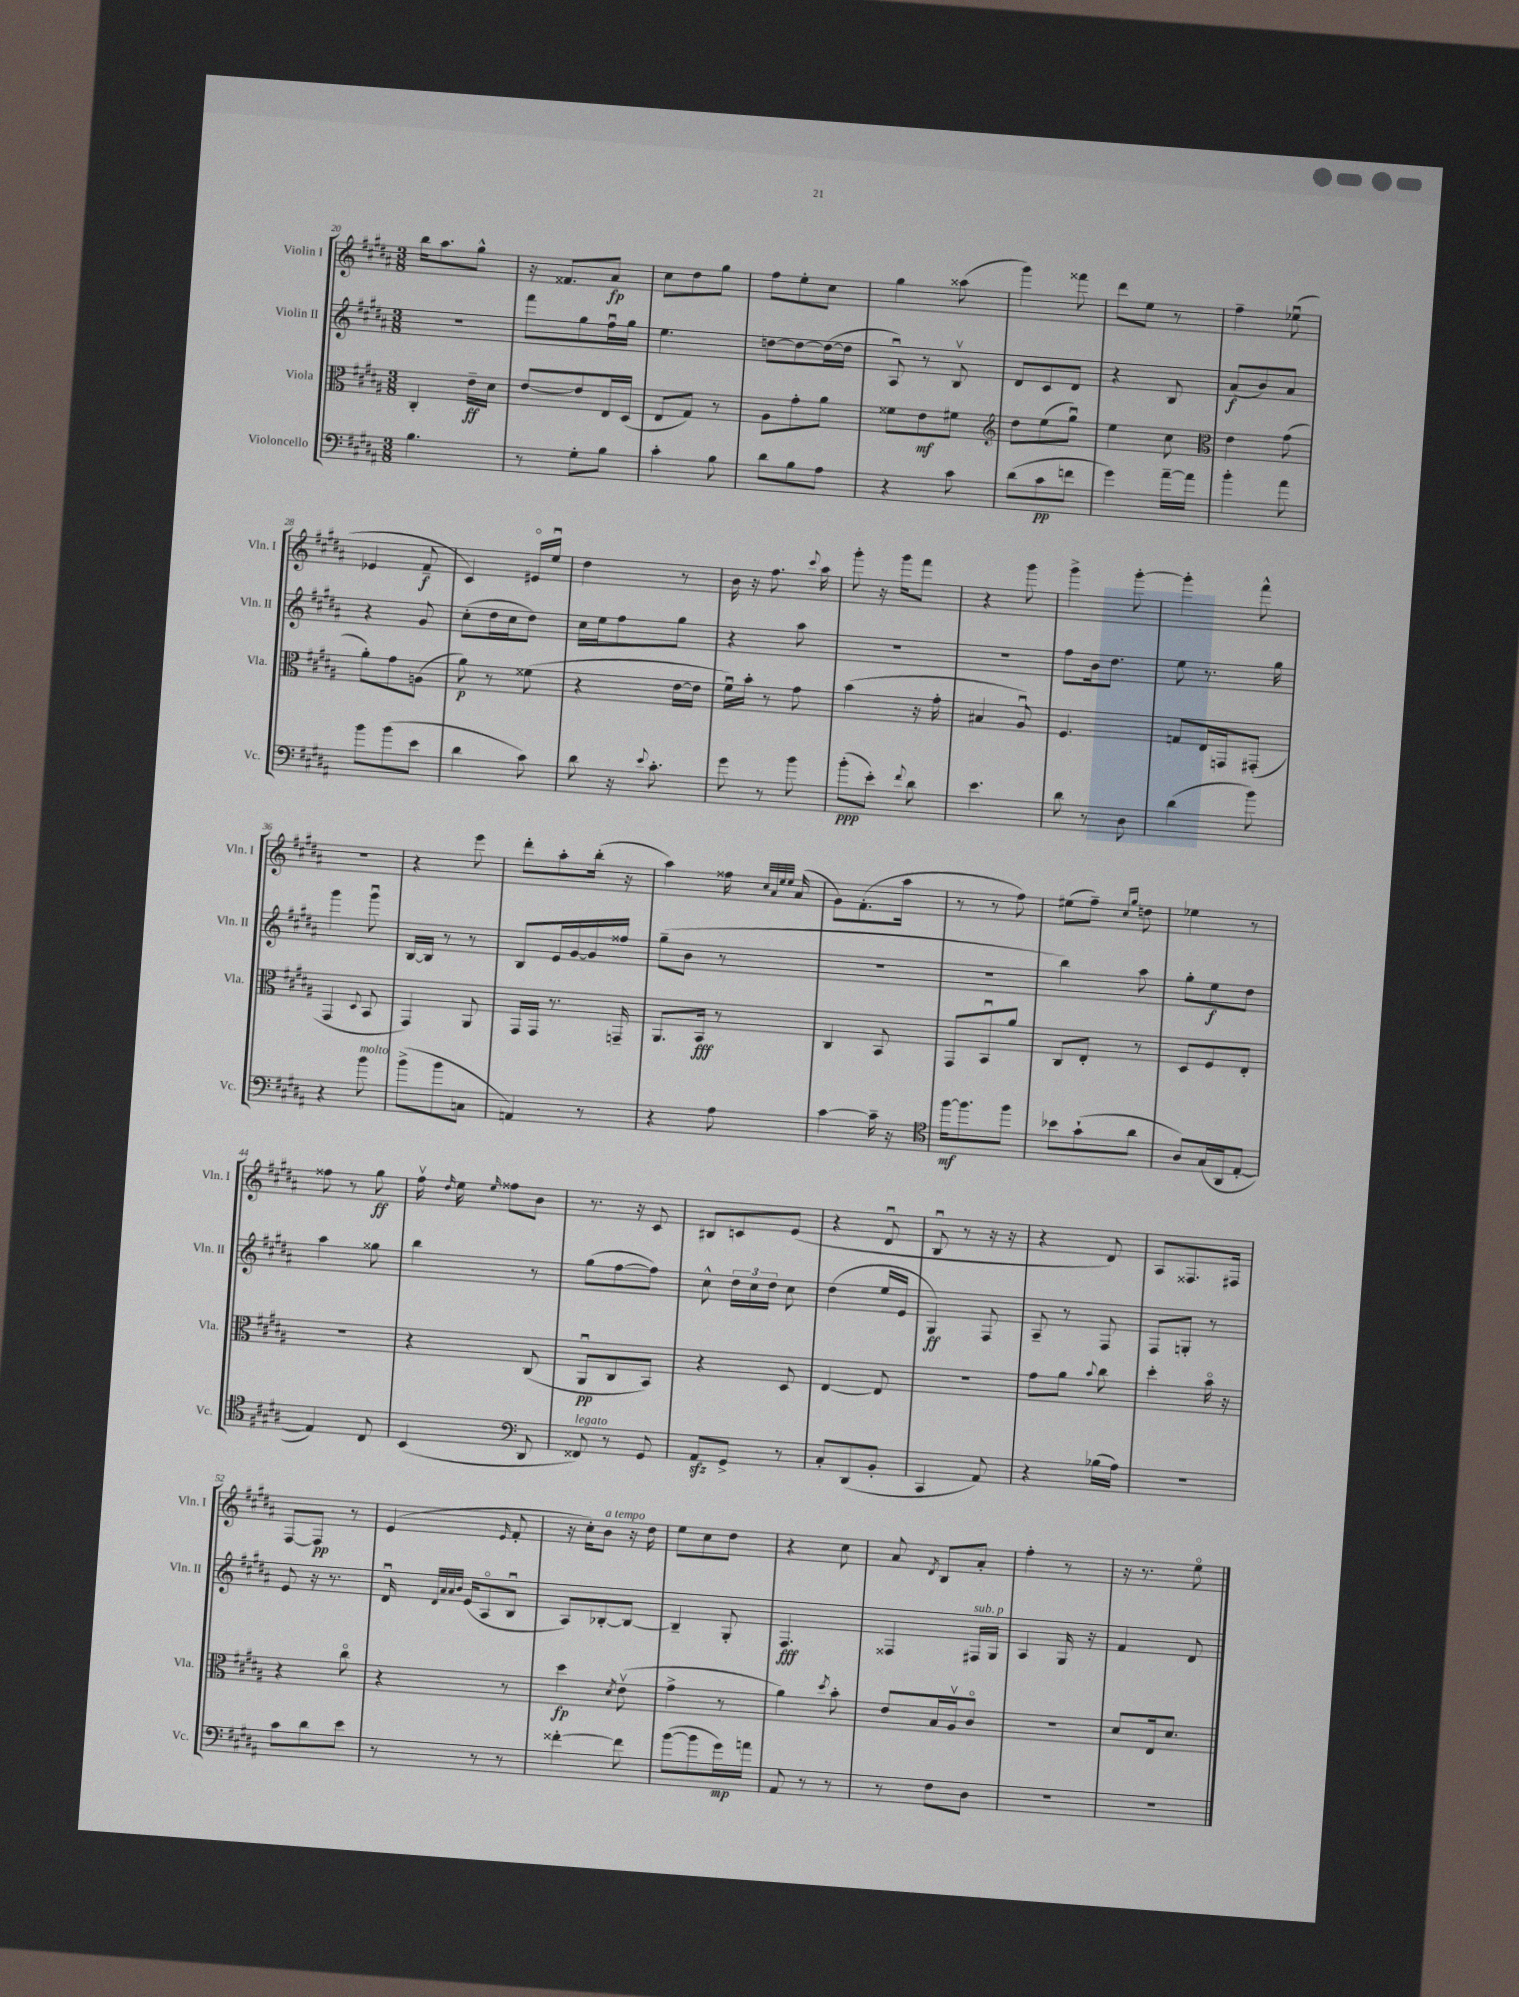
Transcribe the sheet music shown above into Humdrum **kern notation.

**kern	**dynam	**kern	**dynam	**kern	**dynam	**kern	**dynam
*part4	*part4	*part3	*part3	*part2	*part2	*part1	*part1
*staff4	*staff4	*staff3	*staff3	*staff2	*staff2	*staff1	*staff1
*I"Violoncello	*	*I"Viola	*	*I"Violin II	*	*I"Violin I	*
*I'Vc.	*	*I'Vla.	*	*I'Vln. II	*	*I'Vln. I	*
*clefF4	*	*clefC3	*	*clefG2	*	*clefG2	*
*k[f#c#g#d#a#]	*	*k[f#c#g#d#a#]	*	*k[f#c#g#d#a#]	*	*k[f#c#g#d#a#]	*
*M3/8	*	*M3/8	*	*M3/8	*	*M3/8	*
=20	=20	=20	=20	=20	=20	=20	=20
4.B\	.	4C#'/	.	4.r	.	16bb\KL	.
.	.	.	.	.	.	8.aa#\	.
.	.	16e~\LL	ff	.	.	8gg#^^\J	.
.	.	16d#\JJ	.	.	.	.	.
=21	=21	=21	=21	=21	=21	=21	=21
8r	.	[8e/L	.	8fff#\L	.	16r	.
.	.	.	.	.	.	8.f##X/L	.
8G#'\L	.	8e/]	.	8gg#\	.	.	.
8B\J	.	16E/L	.	16ff#u\L	.	8a#/J	fp
.	.	(16D#/JJ	.	16gg#\JJ	.	.	.
=22	=22	=22	=22	=22	=22	=22	=22
4c#'\	.	8E/L	.	4.ee\	.	8cc#\L	.
.	.	8G#/J)	.	.	.	8dd#\	.
8B\	.	8r	.	.	.	8gg#\J	.
=23	=23	=23	=23	=23	=23	=23	=23
8d#\L	.	8A#\L	.	[8ddn\L	.	8ff#\L	.
8B\	.	8g#'\	.	8dd\_	.	8ee'\	.
8A#\J	.	8a#\J	.	(16dd\L_	.	8cc#\J	.
.	.	.	.	16dd\JJ]	.	.	.
=24	=24	=24	=24	=24	=24	=24	=24
4r	.	8f##X\L	.	8A#u/)	.	4gg#\	.
.	.	8e\	mf	8r	.	.	.
8c#\	.	8f#X\J	.	8Bv/	.	(8aa##X\	.
=25	=25	=25	=25	=25	=25	=25	=25
*	*	*clefG2	*	*	*	*	*
(8d#\L	.	8dd#\L	.	8d#/L	.	4ggg#\)	.
8c#\	pp	(8ee\	.	8c#/	.	.	.
8fn\J	.	8gg#u\J)	.	8d#/J	.	8fff##X\	.
=26	=26	=26	=26	=26	=26	=26	=26
4g#\)	.	4ee\	.	4r	.	8ddd#\L	.
.	.	.	.	.	.	8ee\J	.
[16a#~\LL	.	8cc#\	.	8B/	.	8r	.
16a#\JJ]	.	.	.	.	.	.	.
=27	=27	=27	=27	=27	=27	=27	=27
*	*	*clefC3	*	*	*	*	*
4b'\	.	4e\	.	(8a#/L	f	4ff#~\	.
.	.	.	.	8b/)	.	.	.
8a#\	.	(8g#\	.	8a#/J	.	(8ee-Xu\	.
!!LO:LB:g=z
=28	=28	=28	=28	=28	=28	=28	=28
8b\L	.	8a#'\L)	.	4r	.	4e-X/	.
(8b\	.	8g#\	.	.	.	.	.
8e\J	.	(8An\J	.	8g#/	.	8f#~/	f
=29	=29	=29	=29	=29	=29	=29	=29
4d#\	.	8a#\)	p	(8cc#'\L	.	4c#/)	.
.	.	8r	.	16dd#\L	.	.	.
.	.	.	.	16cc#\J	.	.	.
8c#\)	.	(8f##X\	.	8dd#\J)	.	16e#X/LL	.
.	.	.	.	.	.	16eeu/JJ	.
=30	=30	=30	=30	=30	=30	=30	=30
8d#\	.	4r	.	16cc#\LL	.	4dd#\	.
.	.	.	.	16ee\J	.	.	.
16r	.	.	.	8ff#\	.	.	.
8qqe/	.	.	.	.	.	.	.
8.c#'\	.	.	.	.	.	.	.
.	.	[16e\LL	.	8gg#\J	.	8r	.
.	.	16e\JJ]	.	.	.	.	.
=31	=31	=31	=31	=31	=31	=31	=31
8g#\	.	16f#u\LL)	.	4r	.	16b\	.
.	.	16b'\JJ	.	.	.	16r	.
8r	.	8r	.	.	.	8.ff#\	.
8b\	.	8g#\	.	8aa#\	.	.	.
.	.	.	.	.	.	8qqccc#/	.
.	.	.	.	.	.	16aa#\	.
=32	=32	=32	=32	=32	=32	=32	=32
(8b'\L	ppp	(4b\	.	4.r	.	8ggg#'\	.
8e'\J)	.	.	.	.	.	16r	.
.	.	.	.	.	.	16ggg#\KL	.
8qqf#/	.	.	.	.	.	.	.
8d#\	.	16r	.	.	.	8fff#\J	.
.	.	16g#'\	.	.	.	.	.
=33	=33	=33	=33	=33	=33	=33	=33
4.e\	.	4B#X/	.	4.r	.	4r	.
.	.	8A#u/)	.	.	.	8ggg#\	.
=34	=34	=34	=34	=34	=34	=34	=34
8d#\	.	4.F#/	.	8ff#\L	.	4ggg#^\	.
8r	.	.	.	16b\k	.	.	.
.	.	.	.	8.dd#\J	.	.	.
8D#\	.	.	.	.	.	[8ggg#'\	.
=35	=35	=35	=35	=35	=35	=35	=35
(4d#\	.	8Gn/L	.	8ee\	.	4ggg#'\]	.
.	.	16E/L	.	8.r	.	.	.
.	.	16GGn/J	.	.	.	.	.
8b\)	.	(8GG#X'/J	.	.	.	8fff#^^\	.
.	.	.	.	16gg#\	.	.	.
!!LO:LB:g=z
=36	=36	=36	=36	=36	=36	=36	=36
4r	.	4GG#/	.	4ggg#\	.	4.r	.
.	.	8qqD#/	.	.	.	.	.
!LO:TX:a:i:t=molto	!	!	!	!	!	!	!
8b\	.	8BB/	.	8ggg#u\	.	.	.
=37	=37	=37	=37	=37	=37	=37	=37
(8b^\L	.	4GG#/)	.	[16B/LL	.	4r	.
.	.	.	.	16B/JJ]	.	.	.
8b\	.	.	.	8r	.	.	.
8Cn\J	.	8AA#/	.	8r	.	8eee\	.
=38	=38	=38	=38	=38	=38	=38	=38
4AAn/)	.	16GG#/LL	.	8B/L	.	8ddd#'\L	.
.	.	16GG#/JJ	.	.	.	.	.
.	.	8.r	.	16e/L	.	8aa#'\	.
.	.	.	.	[16g#/	.	.	.
8r	.	.	.	16g#/]	.	(16bb'\Jk	.
.	.	16GGn~/	.	16ff##X/JJ	.	16r	.
=39	=39	=39	=39	=39	=39	=39	=39
4r	.	8.AA#/L	.	(8gg#~\L	.	4aa#\)	.
.	.	.	.	8b\J	.	.	.
.	.	16BB/Jk	fff	.	.	.	.
8A#\	.	8r	.	8r	.	16ff##X\	.
.	.	.	.	.	.	32qqcc#/LLL	.
.	.	.	.	.	.	32qqa#/	.
.	.	.	.	.	.	32qqee/	.
.	.	.	.	.	.	32qqee/JJJ	.
.	.	.	.	.	.	(16a#/	.
=40	=40	=40	=40	=40	=40	=40	=40
[4c#\	.	4C#/	.	4.r	.	8g#\L)	.
.	.	.	.	.	.	(8.f#'\	.
16c#~\]	.	8BB/	.	.	.	.	.
16r	.	.	.	.	.	16aa#\Jk	.
=41	=41	=41	=41	=41	=41	=41	=41
*clefC4	*	*	*	*	*	*	*
[16ff#\KL	mf	8GG#/L	.	4.r	.	8r	.
8.ff#\]	.	.	.	.	.	.	.
.	.	8BBu/	.	.	.	8r	.
8ff#\J	.	8a#/J	.	.	.	8ff#\)	.
=42	=42	=42	=42	=42	=42	=42	=42
8b-X\L	.	8C#/L	.	4bb\)	.	(8ee#X\L	.
(8g#`\	.	8E'/J	.	.	.	8ff#~\J)	.
.	.	.	.	.	.	16qqcc#/LL	.
.	.	.	.	.	.	16qqgg#/JJ	.
8a#\J	.	8r	.	8aa#\	.	8ddn\	.
=43	=43	=43	=43	=43	=43	=43	=43
8A#/L)	.	8D#/L	.	8gg#'\L	.	4ee-X\	.
(16G#/L	.	8F#/	.	8ee\	f	.	.
16AA#/J	.	.	.	.	.	.	.
[8E'/J	.	8E'/J	.	8dd#\J	.	8r	.
!!LO:LB:g=z
=44	=44	=44	=44	=44	=44	=44	=44
4E/])	.	4.r	.	4aa#\	.	8ff##X\	.
.	.	.	.	.	.	8r	.
8C#/	.	.	.	8gg##X\	.	8gg#\	ff
=45	=45	=45	=45	=45	=45	=45	=45
(4BB/	.	4r	.	4bb\	.	16ff#v\	.
.	.	.	.	.	.	16qqdd#/	.
.	.	.	.	.	.	16ee\	.
.	.	.	.	.	.	16qqee/	.
.	.	.	.	.	.	8ff##X\L	.
*clefF4	*	*	*	*	*	*	*
8DD#/	.	(8C#/	.	8r	.	8b\J	.
=46	=46	=46	=46	=46	=46	=46	=46
!LO:TX:a:i:t=legato	!	!	!	!	!	!	!
8FF##X/)	.	8AA#u/L	pp	(8gg#\L	.	8.r	.
8r	.	8C#/	.	[8ff#\	.	.	.
.	.	.	.	.	.	16r	.
8GG#/	.	8BB/J)	.	8ff#\J])	.	8c#/	.
=47	=47	=47	=47	=47	=47	=47	=47
8AA#zz/L	.	4r	.	8cc#^^\	.	8B#X/L	.
8GG#^/J	.	.	.	24dd#\LL	.	8cn/	.
.	.	.	.	24cc#\	.	.	.
.	.	.	.	24dd#\JJ	.	.	.
8r	.	8D#/	.	8cc#\	.	(8e/J	.
=48	=48	=48	=48	=48	=48	=48	=48
8C#'/L	.	[4E/	.	(4dd#\	.	4r	.
(8DD#/	.	.	.	.	.	.	.
8BB'/J	.	8E/]	.	16ee/LL	.	8d#u/	.
.	.	.	.	16e/JJ	.	.	.
=49	=49	=49	=49	=49	=49	=49	=49
4CC#/	.	4.r	.	4G#/)	ff	8Bu/	.
.	.	.	.	.	.	8r	.
8AA#/)	.	.	.	8F#/	.	16r	.
.	.	.	.	.	.	16r	.
=50	=50	=50	=50	=50	=50	=50	=50
4r	.	8g#\L	.	8A#~/	.	4r	.
.	.	8a#\J	.	8r	.	.	.
.	.	8qqb/	.	.	.	.	.
(16B-X\LL	.	8cc#\	.	8F#/	.	8d#/)	.
16A#\JJ)	.	.	.	.	.	.	.
=51	=51	=51	=51	=51	=51	=51	=51
4.r	.	4dd#'\	.	8F#/L	.	8A#/L	.
.	.	.	.	8Gn'/J	.	8.F##X/	.
.	.	16b\	.	8r	.	.	.
.	.	16r	.	.	.	16F#X/Jk	.
!!LO:LB:g=z
=52	=52	=52	=52	=52	=52	=52	=52
8c#\L	.	4r	.	8e/	.	[8F#/L	.
8d#\	.	.	.	16r	.	8F#/J]	pp
.	.	.	.	8.r	.	.	.
8e\J	.	8cc#\	.	.	.	8r	.
=53	=53	=53	=53	=53	=53	=53	=53
8r	.	4r	.	16d#u/	.	(4e/	.
.	.	.	.	32qqd#/LLL	.	.	.
.	.	.	.	32qqa#/	.	.	.
.	.	.	.	32qqa#/	.	.	.
.	.	.	.	32qqb/JJJ	.	.	.
.	.	.	.	(16e/KL	.	.	.
8r	.	.	.	8A#/	.	.	.
.	.	.	.	.	.	16qqe/	.
8r	.	8r	.	8Bu/J	.	8f#'/	.
=54	=54	=54	=54	=54	=54	=54	=54
[4f##X'\	.	4dd#\	fp	8A#/L)	.	16r	.
.	.	.	.	.	.	16cc#'\KL)	.
!	!	!	!	!	!	!LO:TX:a:i:t=a tempo	!
.	.	.	.	[8B-X'/	.	8b\J	.
.	.	8qd#/	.	.	.	.	.
8f##\]	.	(8ev\	.	8B-/J_	.	16r	.
.	.	.	.	.	.	16dd#\	.
=55	=55	=55	=55	=55	=55	=55	=55
([8b\L	.	4g#^\	.	4B-~/]	.	8ee\L	.
8b\]	.	.	.	.	.	8cc#\	.
16g#\L)	mp	8r	.	8G#'/	.	8dd#\J	.
16an\JJ	.	.	.	.	.	.	.
=56	=56	=56	=56	=56	=56	=56	=56
8AA#/	.	4a#\)	.	4.F#/	fff	4r	.
8r	.	.	.	.	.	.	.
.	.	8qdd#/	.	.	.	.	.
8r	.	8b'\	.	.	.	8cc#\	.
=57	=57	=57	=57	=57	=57	=57	=57
8r	.	8e/L	.	4F##X/	.	8a#/	.
.	.	.	.	.	.	8qd#/	.
8F#\L	.	16B/L	.	.	.	8B/L	.
.	.	16A#v/J	.	.	.	.	.
!	!	!	!	!LO:TX:a:i:t=sub. p	!	!	!
8D#\J	.	8c#/J	.	16F#X/LL	.	8a#'/J	.
.	.	.	.	16G#/JJ	.	.	.
=58	=58	=58	=58	=58	=58	=58	=58
4.r	.	4.r	.	4A#/	.	4ff#'\	.
.	.	.	.	16G#/	.	8r	.
.	.	.	.	16r	.	.	.
=59	=59	=59	=59	=59	=59	=59	=59
4.r	.	8d#/L	.	4f#/	.	16r	.
.	.	.	.	.	.	8.r	.
.	.	16E/k	.	.	.	.	.
.	.	8.d#/J	.	.	.	.	.
.	.	.	.	8d#/	.	8ee\	.
==	==	==	==	==	==	==	==
*-	*-	*-	*-	*-	*-	*-	*-
